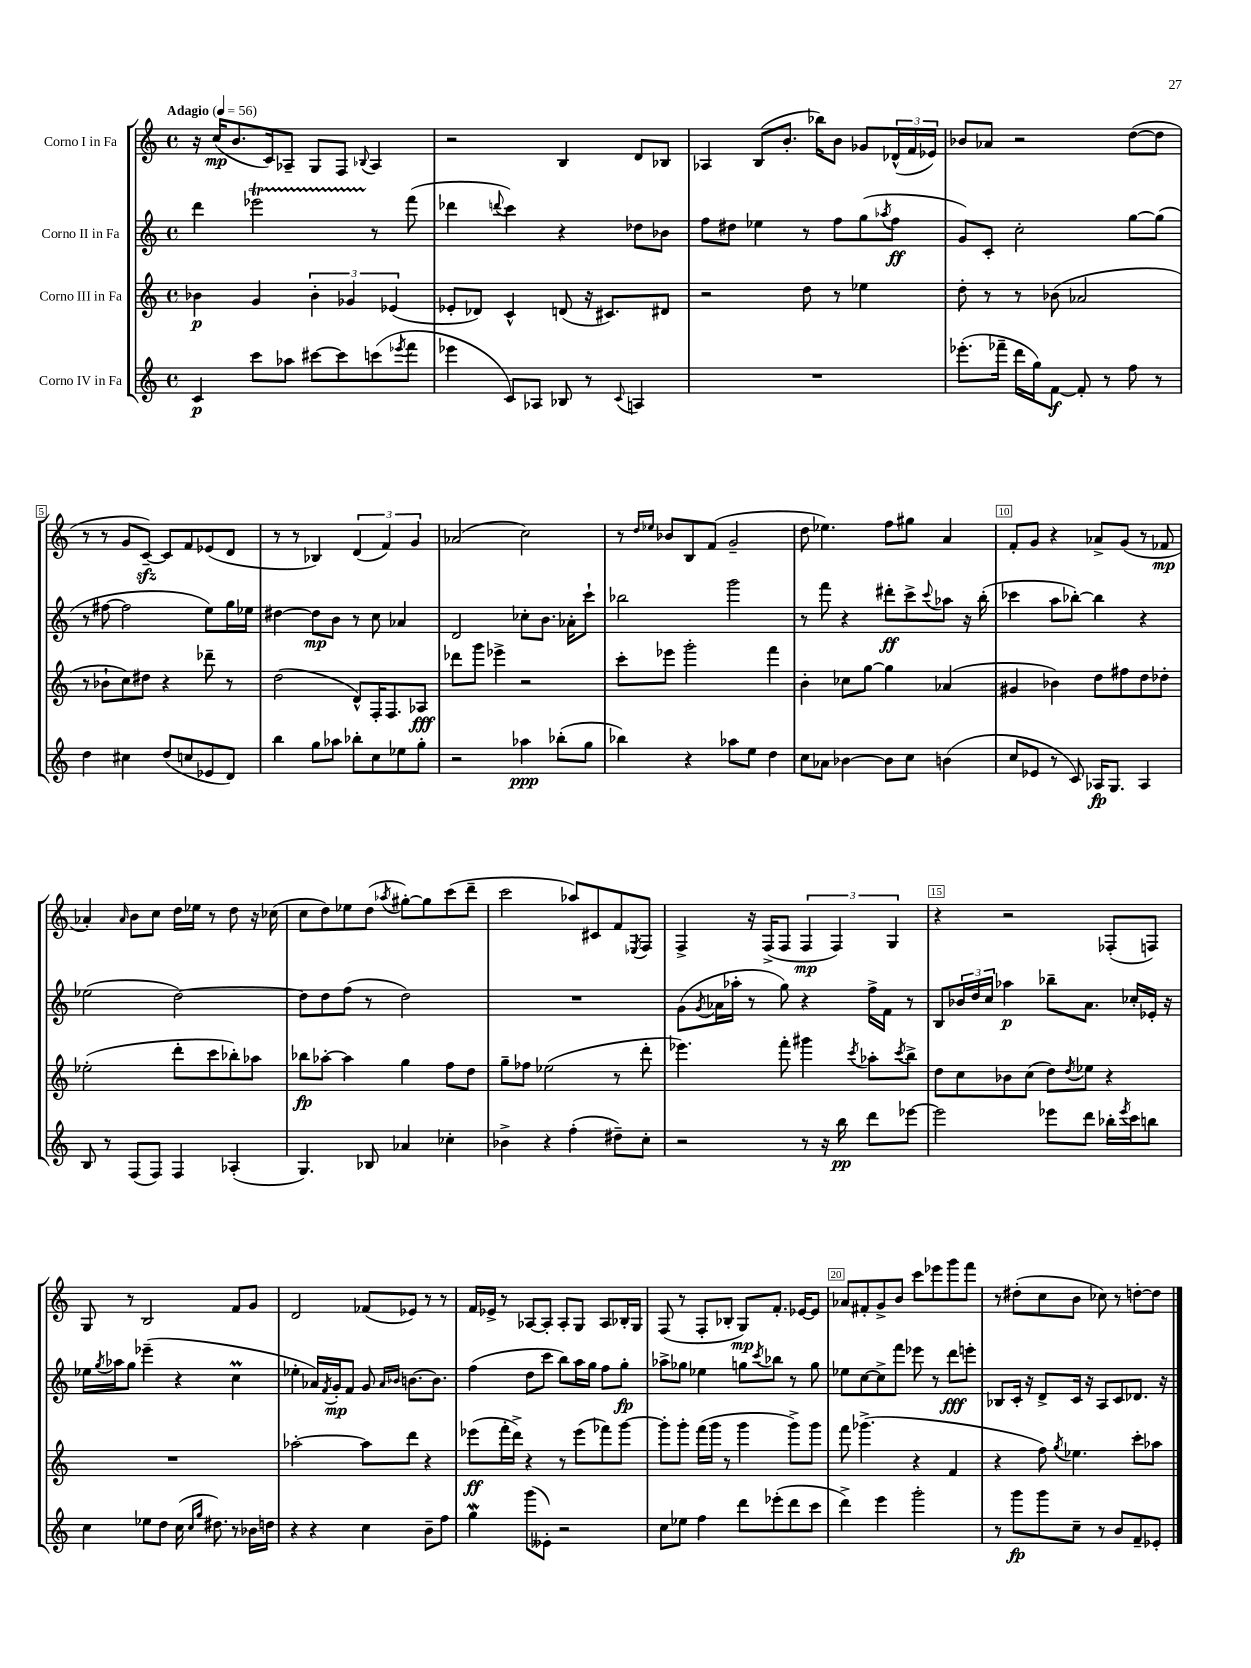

**kern	**kern	**kern	**kern
*staff4	*staff3	*staff2	*staff1
*clefG2	*clefG2	*clefG2	*clefG2
*k[]	*k[]	*k[]	*k[]
*M4/4	*M4/4	*M4/4	*M4/4
*met(c)	*met(c)	*met(c)	*met(c)
*MM56	*MM56	*MM56	*MM56
4c	4b-	4ddd	16r
.	.	.	(16cc
.	.	.	8.b
8ccc	4g	2eee-	.
.	.	.	16c)
8aa-	.	.	8A-~
[8ccc#	6b-'	.	8G
8ccc#]	.	.	8F
.	6g-	.	.
.	.	.	8qqB-
(8ccc	.	8r	4A-
.	(6e-	.	.
8qeee-	.	.	.
8fff	.	(8fff	.
=	=	=	=
4eee-	8e-'	4ddd-	2r
.	8d-)	.	.
.	.	8qqddd	.
8c)	4c^^	4ccc)	.
8A-	.	.	.
8B-	(8d	4r	4B
8r	16r	.	.
.	8.c#)	.	.
8qqc	.	.	.
4A	.	8dd-	8d
.	8d#	8b-	8B-
=	=	=	=
1r	2r	8ff	4A-
.	.	8dd#	.
.	.	4ee-	(8B
.	.	.	8.b'
.	8dd	8r	.
.	.	.	16bb-)
.	8r	8ff	8b
.	4ee-	(8gg	8g-
.	.	8qaa-	.
.	.	8ff	(24d-^^
.	.	.	24f
.	.	.	24e-)
=	=	=	=
(8.eee-'	8dd'	8g)	8b-
.	8r	8c'	8a-
16fff-~	.	.	.
16ddd	8r	2cc'	2r
16gg)	.	.	.
[8f	(8b-	.	.
8f']	2a-	.	.
8r	.	.	.
8ff	.	[8gg	([8dd
8r	.	(8gg]	8dd]
=	=	=	=
4dd	8r	8r	8r
.	8b-`	[8ff#	8r
4cc#	8cc)	2ff#]	8g
.	8dd#	.	[8c~)
(8dd	4r	.	8c]
8cc	.	.	8f
8e-	8ddd-~	8ee)	(8e-
8d)	8r	16gg	8d
.	.	16ee-	.
=	=	=	=
4bb	(2dd	[4dd#	8r
.	.	.	8r
8gg	.	8dd#]	4B-)
8aa-	.	8b	.
8bb-'	8d^^)	8r	(6d
8cc	16F'	8cc	.
.	.	.	6f)
.	8.F	.	.
8ee-	.	4a-	.
.	.	.	6g
8gg'	8A-	.	.
=	=	=	=
2r	8ddd-	2d	(2a-
.	8ggg	.	.
.	4eee-^	.	.
4aa-	2r	8cc-'	2cc)
.	.	8.b	.
(8bb-'	.	.	.
.	.	16a-'	.
8gg	.	8ccc`	.
=	=	=	=
4bb-)	8ccc'	2bb-	8r
.	.	.	16qqdd
.	.	.	16qqee-
.	8eee-	.	8b-
4r	2ggg'	.	8B
.	.	.	(8f
8aa-	.	2ggg	2g~
8ee	.	.	.
4dd	4fff	.	.
=	=	=	=
8cc	4b'	8r	8dd
8a-	.	8fff	4.ee-)
[4b-	8cc-	4r	.
.	[8gg	.	.
8b-]	4gg]	8ddd#'	8ff
8cc	.	8ccc^	8gg#
.	.	8qqccc	.
(4b	(4a-	8aa-	4a
.	.	16r	.
.	.	(16bb'	.
=	=	=	=
8cc	4g#	4ccc-	8f'
8e-	.	.	8g
8r	4b-)	8aa	4r
8c)	.	[8bb-')	.
16A-	8dd	4bb-]	8a-^
8.G	.	.	.
.	8ff#	.	(8g
4A-	8dd	4r	8r
.	8dd-'	.	8f-
=	=	=	=
8B	(2ee-'	(2ee-	4a-')
8r	.	.	.
.	.	.	16qqa-
(8F	.	.	8b
8F)	.	.	8cc
4F	8ddd'	[2dd)	16dd
.	.	.	16ee-
.	8ccc	.	8r
(4A-'	8bb-')	.	8dd
.	8aa-	.	16r
.	.	.	(16cc-
=	=	=	=
4.G)	8bb-	8dd]	8cc
.	[8aa-'	8dd	8dd)
.	4aa-]	(8ff	8ee-
8B-	.	8r	(8dd
.	.	.	8qaa-
4a-	4gg	2dd)	[8gg#')
.	.	.	8gg#]
4cc-'	8ff	.	(8ccc
.	8dd	.	8ddd~
=	=	=	=
4b-^	8gg~	1r	2ccc
.	8ff-	.	.
4r	(2ee-	.	.
(4ff'	.	.	8aa-)
.	.	.	8c#
8dd#~)	8r	.	8f
.	.	.	8qE-
8cc'	8ddd'	.	8F
=	=	=	=
2r	4.eee-)	(8g	4F^
.	.	8qg	.
.	.	16a-	.
.	.	16aa-'	.
.	.	8r	16r
.	.	.	(16F^
.	8fff'	8gg)	8F
8r	4ggg#	4r	6F
16r	.	.	.
.	.	.	6F)
16bb	.	.	.
.	8qccc	.	.
8ddd	8aa-'	16ff^	.
.	.	16f	.
.	.	.	6G
.	8qccc	.	.
[8eee-	8bb^	8r	.
=	=	=	=
2eee-]	8dd	8B	4r
.	8cc	24b-	.
.	.	24dd	.
.	.	24cc	.
.	8b-	4aa-	2r
.	(8cc	.	.
8eee-	8dd)	8bb-~	.
.	8qdd	.	.
8ddd	8ee-	8.a	.
16bb-'	4r	.	(8F-'
8qeee-	.	.	.
16ccc	.	16cc-'	.
8bb	.	16e-'	8F)
.	.	16r	.
=	=	=	=
4cc	1r	16ee-	8G
.	.	8qgg	.
.	.	16aa-	.
.	.	8gg	8r
8ee-	.	(4eee-~	2B
8dd	.	.	.
(16cc	.	4r	.
16qqcc	.	.	.
16qqgg	.	.	.
8.dd#)	.	.	.
8r	.	4cc	8f
16b-	.	.	8g
16dd	.	.	.
=	=	=	=
4r	[2aa-'	4ee-'	2d
4r	.	16a-)	.
.	.	8qf	.
.	.	16g'	.
.	.	8f	.
4cc	8aa-]	8g	(8f-
.	.	16qqa-	.
.	.	16qqb-	.
.	8ddd	[8.b	8e-)
8b~	4r	.	8r
.	.	8.b]	.
8ff	.	.	8r
=	=	=	=
4gg	(8eee-	(4ff	16f
.	.	.	16e-^
.	16fff'	.	8r
.	16ddd^)	.	.
(8ggg	4r	8dd	[8A-
8e--')	.	8ccc	8A-']
2r	8r	8bb)	8A-'
.	(8eee-	16aa	8G
.	.	16gg	.
.	8fff-)	8ff	8A-
.	[8ggg	8gg'	16B-'
.	.	.	16G
=	=	=	=
8cc	8ggg']	8aa-^	(8F
8ee-	8ggg'	8gg-	8r
4ff	(16fff	4ee-	8F'
.	16ggg	.	.
.	8r	.	8B-'
8ddd	4ggg	8gg	8G)
.	.	8qccc	.
(8eee-'	.	8bb-	8.f'
8ddd	8ggg^)	8r	.
.	.	.	[16e-
8ccc	8ggg	8gg	8e-]
=	=	=	=
4ddd^)	8fff	8ee-	8a-
.	(4.ggg-^	[8cc	8f#'
4eee	.	8cc^]	8g^
.	.	8fff	8b
2ggg'	4r	8eee-	8ccc
.	.	8r	8eee-
.	4f	8ddd	8ggg
.	.	8eee'	8fff
=	=	=	=
8r	4r	8B-	8r
8ggg	.	16c'	(8dd#'
.	.	16r	.
8ggg	8ff)	8d^	8cc
.	8qgg	.	.
8cc~	4.ee-	16c	8b
.	.	16r	.
8r	.	8A	8cc-)
8b	.	8c	8r
8f~	8ccc'	8.d-	[8dd'
8e-'	8aa-	.	8dd]
.	.	16r	.
==	==	==	==
*-	*-	*-	*-
